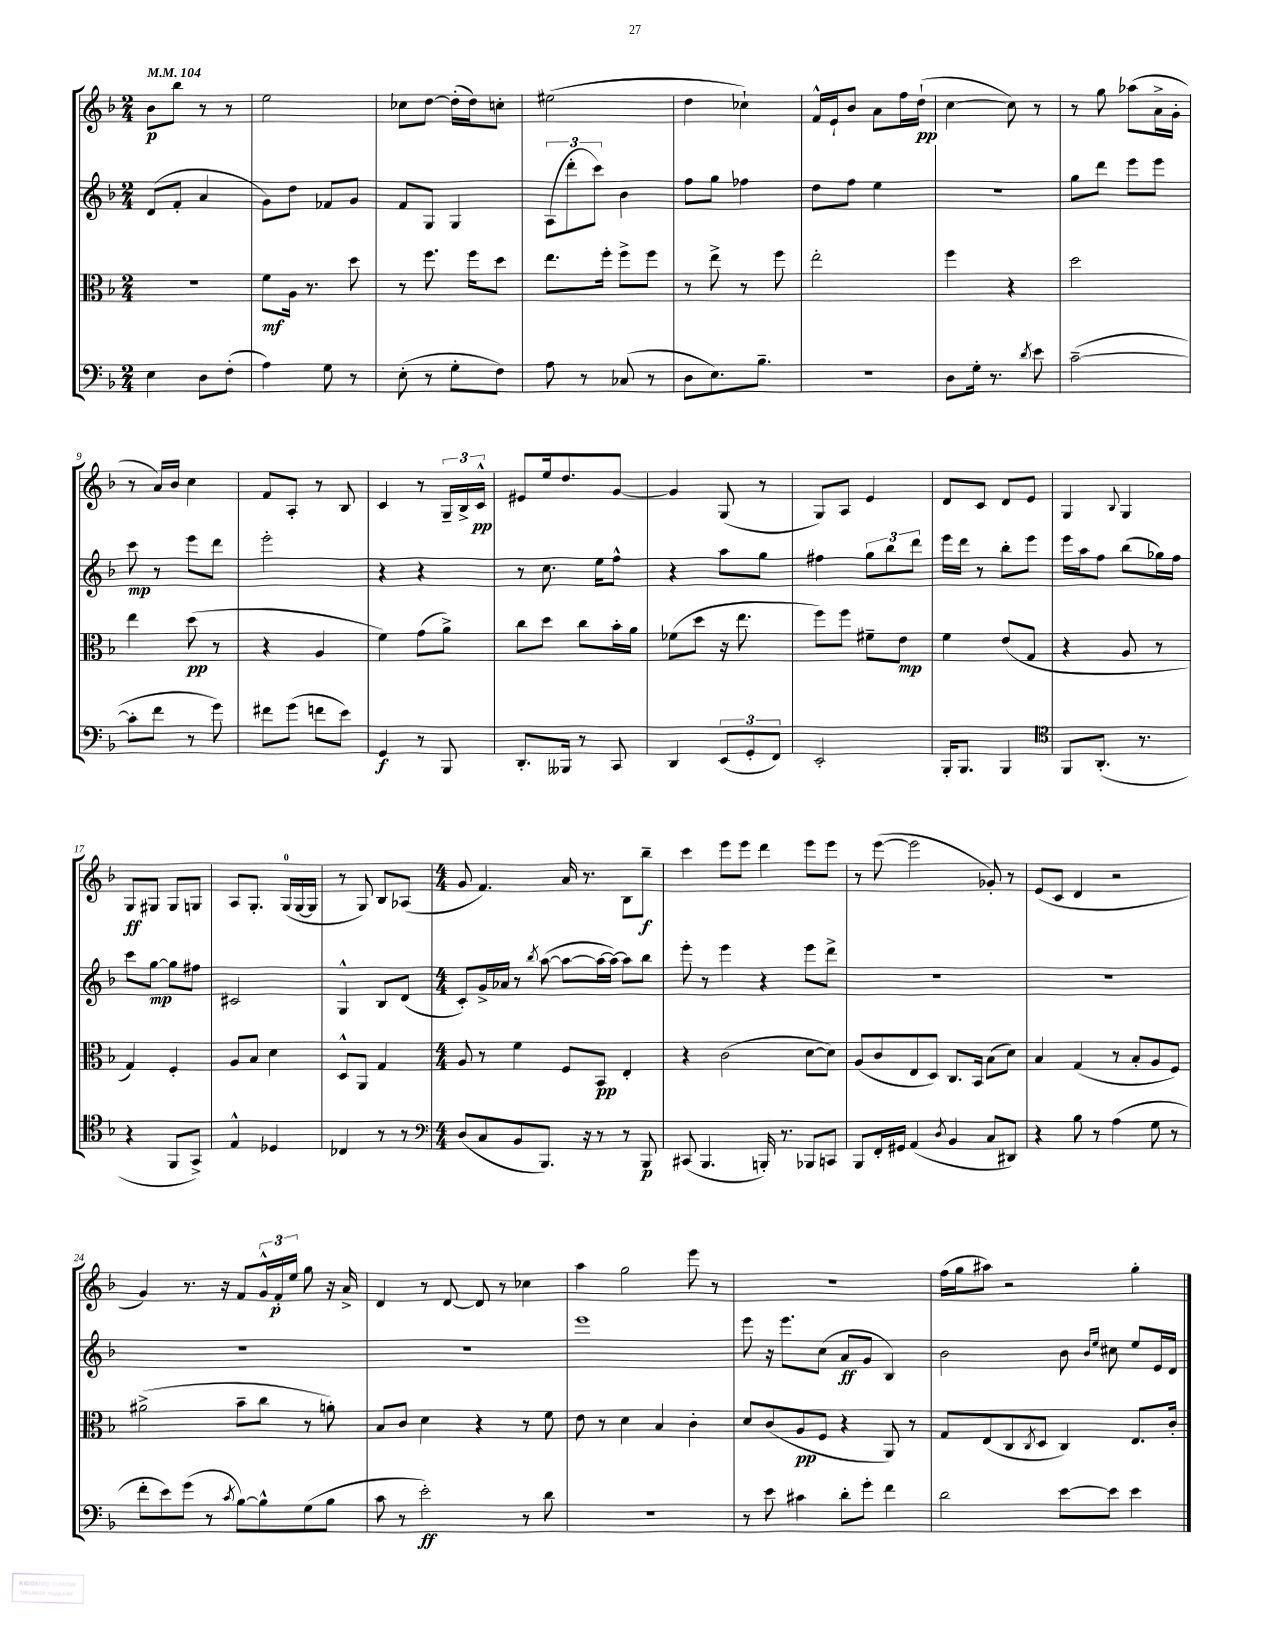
<<
\new StaffGroup <<
\new Staff = "s0" {
    \clef treble \key f \major \numericTimeSignature \time 2/4 \tempo 4 = 104
    bes'8\p bes''8 r8 r8 |
    e''2 |
    ces''8 d''8~ d''16-.( d''16) c''8-. |
    eis''2( |
    d''4 ces''4-!) |
    f'16-^ e'16-! bes'8 a'8 f''16 d''16-!\pp( |
    c''4~ c''8) r8 |
    r8 g''8 aes''8( a'16-> g'16-. |
    r8 a'16) bes'16 c''4 |
    f'8 a8-. r8 bes8 |
    c'4 r8 \tuplet 3/2 { g16-- bes16-> c'16-^\pp } |
    eis'8 e''16 d''8. g'8~ |
    g'4 g8( r8 |
    g8) a8 e'4 |
    d'8 c'8 d'8 e'8 |
    g4 \appoggiatura { bes8 } g4 |
    g8\ff gis8 gis8 g8 |
    a8 g8.-. g16-0( g16~ g16 |
    r8 g8) bes8 aes8( |
    \numericTimeSignature \time 4/4 g'8 f'4.) a'16 r8. bes8 bes''8--\f |
    c'''4 e'''8 e'''8 d'''4 e'''8 e'''8 |
    r8 e'''8~( e'''2 ges'8-.) r8 |
    e'8( c'8 d'4 r2 |
    g'4) r8. r16 f'8 \tuplet 3/2 { g'16-^ f'16-.\p e''16 } g''8 r16 a'16-> |
    d'4 r8 d'8~ d'8 r8 ces''4 |
    a''4 g''2 e'''8 r8 |
    R1 |
    f''16( g''16 ais''8) r2 g''4-. \bar "|." |
}
\new Staff = "s1" {
    \clef treble \key f \major \numericTimeSignature \time 2/4
    d'8( f'8-. a'4 |
    g'8) d''8 fes'8 g'8 |
    f'8 g8 g4 |
    \tuplet 3/2 { a8( d'''8-. c'''8) } bes'4 |
    f''8 g''8 fes''4 |
    d''8 f''8 e''4 |
    r2 |
    g''8 d'''8 e'''8 e'''8 |
    c'''8\mp r8 e'''8 d'''8 |
    e'''2-. |
    r4 r4 |
    r8 c''8. e''16 f''8-^ |
    r4 a''8 g''8 |
    fis''4 \tuplet 3/2 { g''8 bes''8 d'''8 } |
    e'''16 d'''16 r8 bes''8-. e'''8 |
    e'''16 a''16 f''8 bes''8( ges''16) f''16 |
    c'''8 g''8~\mp g''8 fis''8 |
    cis'2 |
    g4-^ bes8 d'8( |
    \numericTimeSignature \time 4/4 c'8-.) g'16-> aes'16 r8 \acciaccatura { bes''8 } a''8~( a''8~ a''16~ a''16~) a''8 bes''8 |
    e'''8-. r8 e'''4 r4 e'''8 d'''8-> |
    R1 |
    R1 |
    R1 |
    R1 |
    e'''1 |
    e'''8 r16 e'''8. c''8( a'8\ff g'8 bes4) |
    bes'2 bes'8 \grace { bes'16 e''16 } cis''8 e''8 e'16 d'16 \bar "|." |
}
\new Staff = "s2" {
    \clef alto \key f \major \numericTimeSignature \time 2/4
    r2 |
    f'8\mf a16 r8. d''8 |
    r8 f''8. f''16 d''8 |
    e''8. f''16-. f''8-> f''8 |
    r8 e''8-> r8 f''8 |
    e''2-. |
    f''4 r4 |
    d''2 |
    e''4 d''8\pp( r8 |
    r4 a4 |
    f'4) g'8( a'8->) |
    c''8 d''8 c''8 bes'16-. a'16 |
    fes'8( d''8 r16 e''8. |
    f''8) f''8 fis'8-- e'8\mp |
    f'4 e'8( g8 |
    r4 a8 r8 |
    g4) f4-. |
    a8 bes8 d'4 |
    d8-^ a,8 g4 |
    \numericTimeSignature \time 4/4 a8 r8 f'4 f8 bes,8\pp e4-. |
    r4 c'2( d'8~ d'8) |
    a8( c'8 e8 d8) c8. bes,16 bes8( d'8) |
    bes4 g4( r8 bes8-. a8 f8) |
    ais'2->( bes'8-- c''8 r8 a'8-.) |
    bes8 c'8 d'4 r4 r8 f'8 |
    e'8 r8 d'4 bes4 c'4-. |
    d'8 c'8( a8\pp f8 r4 a,8) r8 |
    g8 e8( c8 \acciaccatura { c8 } d8 c4) e8. c'16-. \bar "|." |
}
\new Staff = "s3" {
    \clef bass \key f \major \numericTimeSignature \time 2/4
    e4 d8 f8-.( |
    a4) g8 r8 |
    e8-.( r8 g8-. f8) |
    a8 r8 ces8( r8 |
    d8 e8.) bes8.-- |
    r2 |
    d8 g16-. r8. \acciaccatura { d'8 } e'8 |
    c'2~--( |
    c'8-. f'8 r8 g'8) |
    fis'8 g'8( f'8 e'8) |
    g,4\f r8 bes,,8 |
    d,8.-. beses,,16 r8 c,8 |
    d,4 \tuplet 3/2 { e,8( g,8-. f,8) } |
    e,2-. |
    bes,,16-. bes,,8. bes,,4 |
    \clef tenor f,8 a,8.-.( r8. |
    r4 f,8 g,8->) |
    e4-^ des4 |
    ces4 r8 r8 |
    \numericTimeSignature \time 4/4 \clef bass d8( c8 bes,8 bes,,8.) r16 r8 r8 bes,,8\p |
    cis,8( bes,,4. b,,16-.) r8. bes,,8 c,8 |
    bes,,8 f,16-. gis,16 a,4( \acciaccatura { d8 } bes,4 c8 dis,8) |
    r4 bes8 r8 a4( g8 r8 |
    f'8-. e'8) g'8( r8 \acciaccatura { c'8 } bes8~) bes8-^ g8( bes8 |
    c'8 r8 e'2-.\ff) r8 d'8 |
    R1 |
    r8 e'8 cis'4 d'8-. g'8-. f'4 |
    d'2 e'8~ e'8 e'4 \bar "|." |
}
>>
>>
